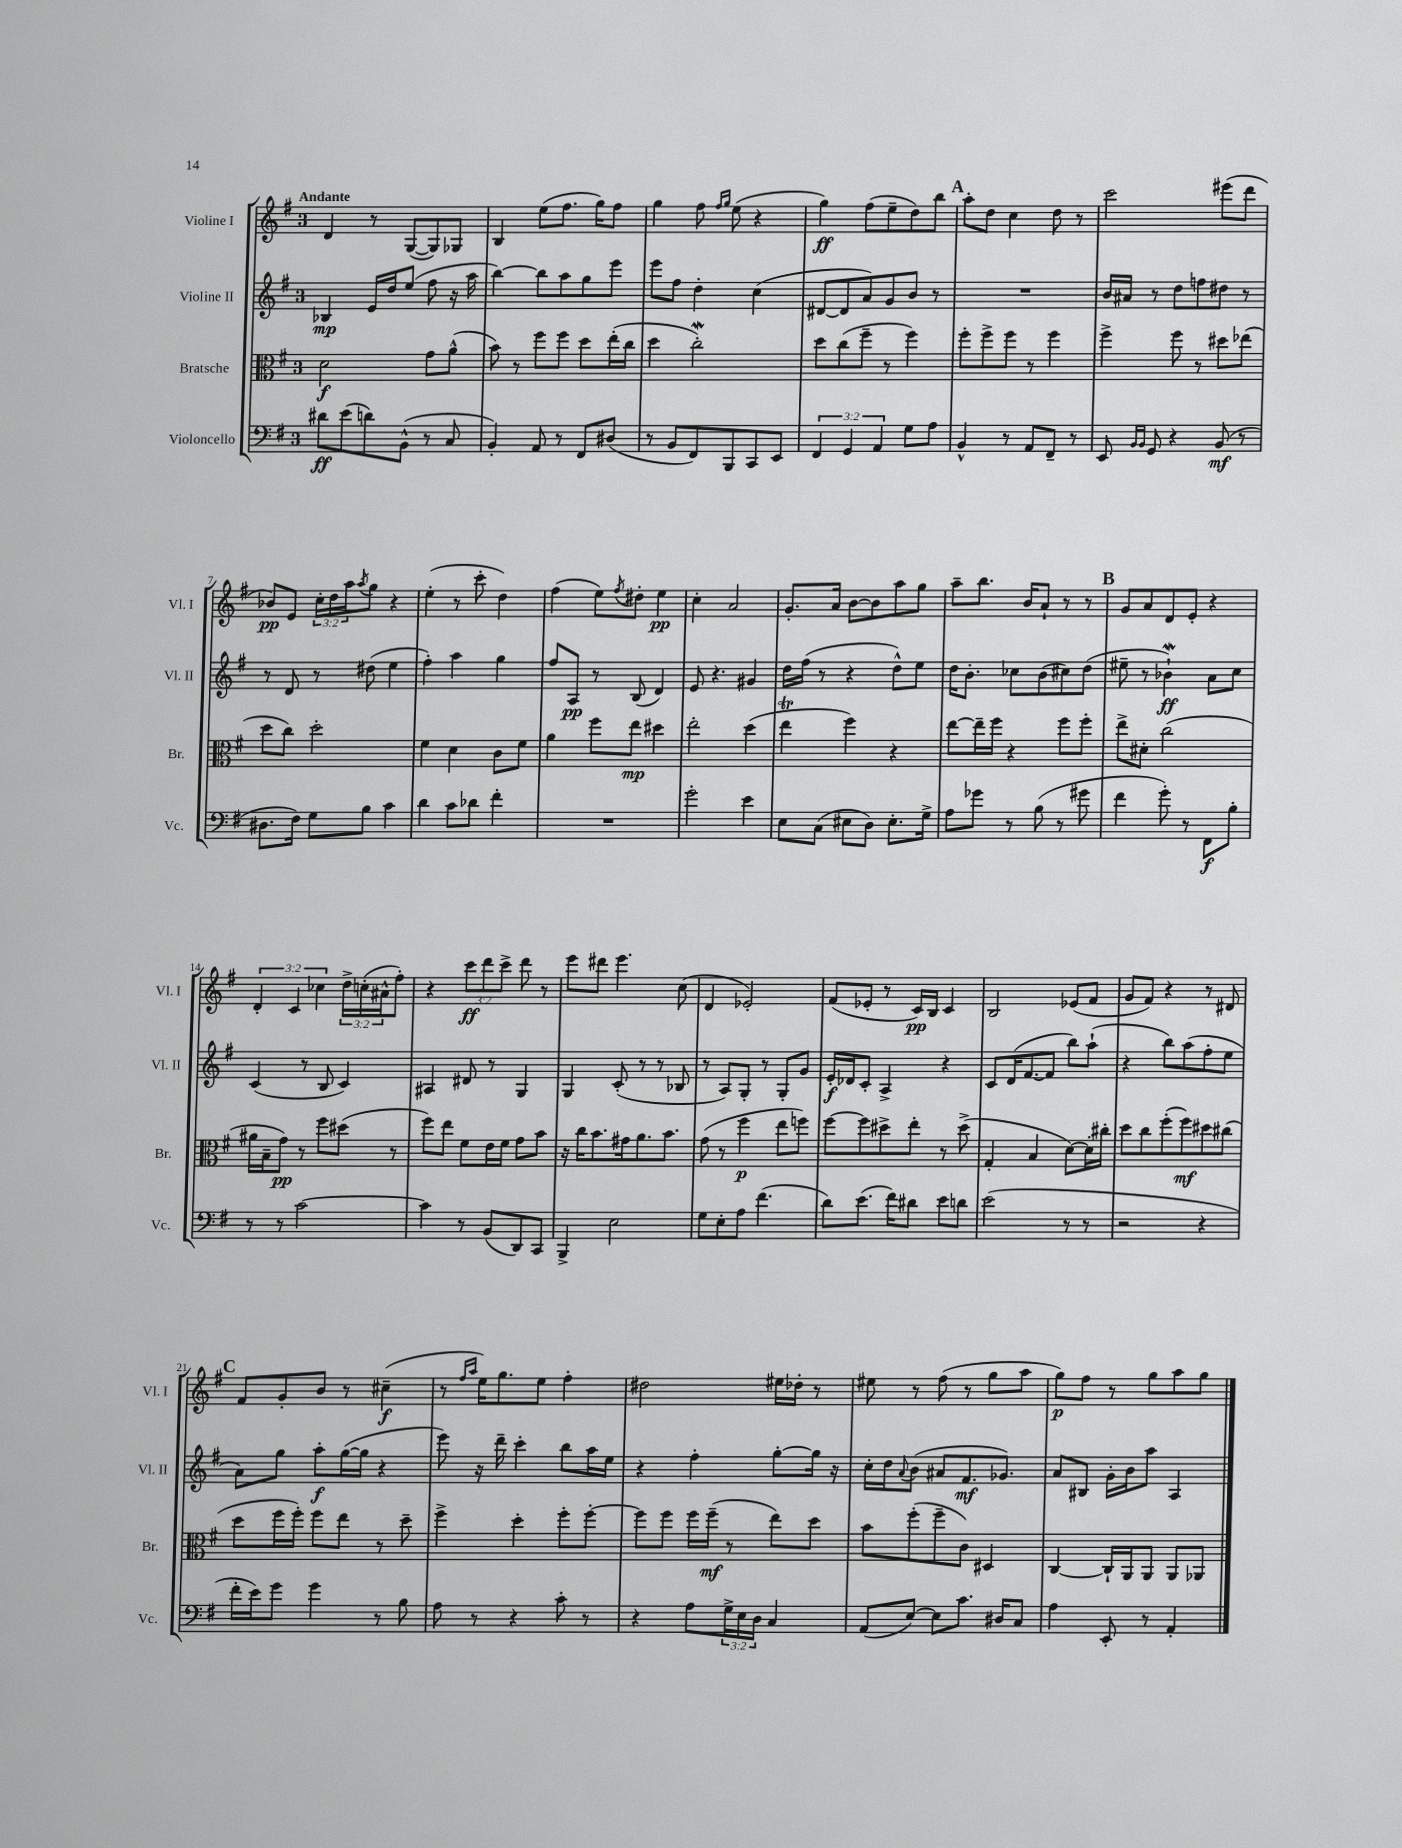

**kern	**dynam	**kern	**dynam	**kern	**dynam	**kern	**dynam
*part4	*part4	*part3	*part3	*part2	*part2	*part1	*part1
*staff4	*staff4	*staff3	*staff3	*staff2	*staff2	*staff1	*staff1
*I"Violoncello	*	*I"Bratsche	*	*I"Violine II	*	*I"Violine I	*
*I'Vc.	*	*I'Br.	*	*I'Vl. II	*	*I'Vl. I	*
*clefF4	*	*clefC3	*	*clefG2	*	*clefG2	*
*k[f#]	*	*k[f#]	*	*k[f#]	*	*k[f#]	*
*M3/4	*	*M3/4	*	*M3/4	*	*M3/4	*
=1	=1	=1	=1	=1	=1	=1	=1
!	!	!	!	!	!	!LO:TX:a:B:t=Andante	!
8d#X\L	ff	2d\	f	4B-X/	mp	4d/	.
(8e\	.	.	.	.	.	.	.
8dn\)	.	.	.	16e/LL	.	8r	.
.	.	.	.	16dd/J	.	.	.
(8BB^^\J	.	.	.	(8ee/J	.	([8G/L	.
8r	.	8g\L	.	8ff#\	.	8G/])	.
8C/	.	(8a^^\J	.	16r	.	8G-X/J	.
.	.	.	.	16aa\	.	.	.
=2	=2	=2	=2	=2	=2	=2	=2
4BB'/)	.	8b\)	.	[4bb\)	.	4B/	.
.	.	8r	.	.	.	.	.
8AA/	.	8ff#\L	.	8bb\L]	.	(8ee\L	.
8r	.	8ff#\J	.	8aa\	.	8.ff#\J	.
8FF#/L	.	8dd\L	.	8gg\	.	.	.
.	.	.	.	.	.	16gg\KL)	.
(8D#X/J	.	(16ee'\L	.	8eee\J	.	8ff#\J	.
.	.	16cc\JJ	.	.	.	.	.
=3	=3	=3	=3	=3	=3	=3	=3
8r	.	4dd\	.	8eee\L	.	4gg\	.
8BB/L	.	.	.	8ff#\J	.	.	.
8FF#/)	.	2ccw'\)	.	4dd'\	.	8ff#\	.
.	.	.	.	.	.	16qqff#/LL	.
.	.	.	.	.	.	16qqgg/JJ	.
8BBB/	.	.	.	.	.	(8ee\	.
8CC/	.	.	.	(4cc\	.	4r	.
8EE/J	.	.	.	.	.	.	.
=4	=4	=4	=4	=4	=4	=4	=4
6FF#/	.	8dd\L	.	[8d#X/L	.	4gg\)	ff
.	.	(8cc\	.	8d#/]	.	.	.
6GG/	.	.	.	.	.	.	.
.	.	8ff#~\J	.	8a/)	.	(8ff#\L	.
6AA/	.	.	.	.	.	.	.
.	.	8r	.	8g/	.	8ee~\	.
8G\L	.	4ff#\)	.	8b/J	.	8dd\)	.
8A\J	.	.	.	8r	.	8bb\J	.
!!LO:REH:place=s1:t=A
=5	=5	=5	=5	=5	=5	=5	=5
4BB^^/	.	8ff#'\L	.	2.r	.	8aa'\L	.
.	.	8ff#^\	.	.	.	8dd\J	.
8r	.	8ff#\J	.	.	.	4cc\	.
8AA/L	.	8r	.	.	.	.	.
8FF#~/J	.	4ff#\	.	.	.	8dd\	.
8r	.	.	.	.	.	8r	.
=6	=6	=6	=6	=6	=6	=6	=6
8EE/	.	4ff#^\	.	16b/LL	.	2ccc\	.
.	.	.	.	16a#X/JJ	.	.	.
16qqBB/LL	.	.	.	.	.	.	.
16qqBB/JJ	.	.	.	.	.	.	.
8GG/	.	.	.	8r	.	.	.
4r	.	8ff#\	.	8dd\L	.	.	.
.	.	8r	.	8ffn\	.	.	.
(8BB/	mf	8dd#X\L	.	8dd#X\J	.	(8eee#X\L	.
8r	.	(8ee-X\J	.	8r	.	8ddd\J	.
!!LO:LB:g=z
=7	=7	=7	=7	=7	=7	=7	=7
8.D#X\L	.	8dd\L	.	8r	.	8b-X/L)	pp
.	.	8cc\J)	.	8d/	.	8e/J	.
16F#\Jk)	.	.	.	.	.	.	.
8G\L	.	2dd'\	.	8r	.	24cc'\LL	.
.	.	.	.	.	.	24dd\	.
.	.	.	.	.	.	24aa\J	.
.	.	.	.	.	.	8qaa/	.
8B\J	.	.	.	(8dd#X\	.	8gg\J	.
4c\	.	.	.	4ee\	.	4r	.
=8	=8	=8	=8	=8	=8	=8	=8
4d\	.	4f#\	.	4ff#'\)	.	(4ee'\	.
8c\L	.	4d\	.	4aa\	.	8r	.
8d-X\J	.	.	.	.	.	8ccc'\	.
4f#'\	.	8c\L	.	4gg\	.	4dd\)	.
.	.	8f#\J	.	.	.	.	.
=9	=9	=9	=9	=9	=9	=9	=9
2.r	.	4a\	.	8ff#/L	.	(4ff#\	.
.	.	.	.	8A/J	pp	.	.
.	.	8ff#\L	.	8r	.	8ee\L)	.
.	.	.	.	.	.	8qff#/	.
.	.	8ee\J	mp	(8B/	.	8dd#X'\J	.
.	.	4dd#X\	.	4d/)	.	4ee\	pp
=10	=10	=10	=10	=10	=10	=10	=10
2g'\	.	2ee'\	.	8e/	.	4cc'\	.
.	.	.	.	4.r	.	.	.
.	.	.	.	.	.	2a/	.
4e\	.	(4dd\	.	4g#X/	.	.	.
=11	=11	=11	=11	=11	=11	=11	=11
8E\L	.	4eeT\	.	16dd\LL	.	8.g'/L	.
.	.	.	.	(16ff#\JJ	.	.	.
(8C\J	.	.	.	8r	.	.	.
.	.	.	.	.	.	16a/Jk	.
8E#X\L	.	4ff#\)	.	4r	.	[8b\L	.
8D\J)	.	.	.	.	.	8b\]	.
8.E#'\L	.	4r	.	8dd^^\L)	.	8aa\	.
.	.	.	.	8ee\J	.	8gg\J	.
16G^\Jk	.	.	.	.	.	.	.
=12	=12	=12	=12	=12	=12	=12	=12
8A\L	.	[8ee\L	.	16dd\KL	.	8aa~\L	.
.	.	.	.	8.b'\J	.	.	.
8g-X\J	.	16ee~\L]	.	.	.	8.bb\J	.
.	.	16ff#\JJ	.	.	.	.	.
8r	.	4r	.	8cc-X\L	.	.	.
.	.	.	.	.	.	16b/KL	.
(8B\	.	.	.	(8b\	.	8a`/J	.
8r	.	8ff#\L	.	8cc#X\)	.	8r	.
8g#X\	.	8ff#'\J	.	(8dd\J	.	8r	.
!!LO:REH:place=s1:t=B
=13	=13	=13	=13	=13	=13	=13	=13
4f#\	.	8ee^\L	.	8ee#X~\	.	8g/L	.
.	.	8d#X'\J	.	8r	.	8a/	.
8g'\)	.	(2cc\	.	4b-Xw`\)	ff	8d/	.
8r	.	.	.	.	.	8e'/J	.
8FF#\L	f	.	.	8a\L	.	4r	.
8B'\J	.	.	.	8cc\J	.	.	.
!!LO:LB:g=z
=14	=14	=14	=14	=14	=14	=14	=14
8r	.	16a#X\LL	.	(4c/	.	6d'/	.
.	.	16B~\J	.	.	.	.	.
8r	.	8g\J)	pp	.	.	.	.
.	.	.	.	.	.	6c/	.
[2c\	.	8r	.	8r	.	.	.
.	.	.	.	.	.	6cc-X\	.
.	.	8ff#\L	.	8B/	.	.	.
.	.	(8dd#X\J	.	4c/)	.	24dd^\LL	.
.	.	.	.	.	.	(24ccn'\	.
.	.	.	.	.	.	24a#X^^\J	.
.	.	8r	.	.	.	8ff#'\J)	.
=15	=15	=15	=15	=15	=15	=15	=15
4c\]	.	8ff#\L)	.	4A#X/	.	4r	.
.	.	8ee\J	.	.	.	.	.
8r	.	8f#\L	.	8d#X/	.	12ccc\L	ff
.	.	.	.	.	.	12ddd\	.
(8BB/L	.	16e\L	.	8r	.	.	.
.	.	.	.	.	.	12ccc^\J	.
.	.	16f#\JJ	.	.	.	.	.
8DD/)	.	8g\L	.	4G/	.	8ddd\	.
8CC/J	.	8b\J	.	.	.	8r	.
=16	=16	=16	=16	=16	=16	=16	=16
4BBB^/	.	16r	.	4G/	.	8eee\L	.
.	.	16cc\KL	.	.	.	.	.
.	.	8.b\	.	.	.	8ddd#X\J	.
2E\	.	.	.	(8c'/	.	4.eee\	.
.	.	16g#X\k	.	.	.	.	.
.	.	8.a\	.	8r	.	.	.
.	.	.	.	8r	.	.	.
.	.	8.b\J	.	.	.	.	.
.	.	.	.	8B-X/	.	(8cc\	.
=17	=17	=17	=17	=17	=17	=17	=17
8G\L	.	(8g\	.	8r	.	4d/	.
8E'\	.	8r	.	8A/L)	.	.	.
8A\J	.	4ff#\	p	8G'/J	.	2e-X'/)	.
(4.f#\	.	.	.	8r	.	.	.
.	.	8ee\L	.	8G'/L	.	.	.
.	.	8ffn\J)	.	8g/J	.	.	.
=18	=18	=18	=18	=18	=18	=18	=18
8d\L)	.	[8ff#\L	.	16e'/LL	f	(8f#/L	.
.	.	.	.	16d-X/J	.	.	.
(8.e\J	.	8ff#\]	.	8c'/J	.	8e-X'/J	.
.	.	8dd#X^\	.	4A^/	.	8r	.
16f#\KL)	.	.	.	.	.	.	.
8d#X\J	.	8ee'\J	.	.	.	16c/LL)	pp
.	.	.	.	.	.	16B/JJ	.
8e\L	.	8r	.	4r	.	4c/	.
8dn\J	.	(8dd#^\	.	.	.	.	.
=19	=19	=19	=19	=19	=19	=19	=19
(2e\	.	4G'/	.	8c/L	.	2B/	.
.	.	.	.	(16d/K	.	.	.
.	.	.	.	[8.f#/	.	.	.
.	.	4B/	.	.	.	.	.
.	.	.	.	8f#/J]	.	.	.
8r	.	[8d\L)	.	8bb\L)	.	(8e-X/L	.
8r	.	16d'\L]	.	(8aa`\J	.	8f#/J	.
.	.	16cc#X'\JJ	.	.	.	.	.
=20	=20	=20	=20	=20	=20	=20	=20
2r	.	8dd\L	.	4r	.	8g/L	.
.	.	8cc\	.	.	.	8f#/J)	.
.	.	(8ff#'\	.	8bb\L)	.	4r	.
.	.	8ff#\)	mf	(8aa\	.	.	.
4r	.	8dd#X\	.	8ff#'\	.	8r	.
.	.	(8cc#X\J	.	8ee\J	.	8d#X/	.
!!LO:LB:g=z
!!LO:REH:place=s1:t=C
=21	=21	=21	=21	=21	=21	=21	=21
16f#'\LL	.	8dd\L	.	8a\L)	.	8f#/L	.
16e\J)	.	.	.	.	.	.	.
8g\J	.	16ff#\L	.	8gg\J	.	8g'/	.
.	.	16ff#'\JJ)	.	.	.	.	.
4g\	.	8ff#\L	.	8aa'\L	f	8b/J	.
.	.	8ee\J	.	([16gg\L	.	8r	.
.	.	.	.	16gg\JJ]	.	.	.
8r	.	8r	.	4r	.	(4cc#X~\	f
8B\	.	8dd~\	.	.	.	.	.
=22	=22	=22	=22	=22	=22	=22	=22
8A\	.	4ff#^\	.	8eee\)	.	8r	.
.	.	.	.	.	.	16qqff#/LL	.
.	.	.	.	.	.	16qqaa/JJ	.
8r	.	.	.	16r	.	16ee\KL)	.
.	.	.	.	16ddd~\	.	8.gg\	.
4r	.	4dd'\	.	4ccc'\	.	.	.
.	.	.	.	.	.	8ee\J	.
8c'\	.	8ff#'\L	.	8bb\L	.	4ff#'\	.
8r	.	[8ff#'\J	.	16aa\L	.	.	.
.	.	.	.	16ee\JJ	.	.	.
=23	=23	=23	=23	=23	=23	=23	=23
4r	.	8ff#\L]	.	4r	.	2dd#X\	.
.	.	8ff#\J	.	.	.	.	.
8A\L	.	16ff#\LL	.	4ff#'\	.	.	.
.	.	(16ff#~\JJ	mf	.	.	.	.
24G^\L	.	8r	.	.	.	.	.
24E\	.	.	.	.	.	.	.
24D\JJ	.	.	.	.	.	.	.
4C/	.	8ee\L)	.	[8gg'\L	.	16ee#X\LL	.
.	.	.	.	.	.	16dd-X'\JJ	.
.	.	8dd\J	.	16gg\Jk]	.	8r	.
.	.	.	.	16r	.	.	.
=24	=24	=24	=24	=24	=24	=24	=24
(8AA/L	.	8b\L	.	16cc'\LL	.	8ee#X\	.
.	.	.	.	16dd\J	.	.	.
.	.	.	.	8qqa/	.	.	.
[8E/J)	.	(8ff#'\	.	(8b\J	.	8r	.
8E\L]	.	8ff#~\	.	8a#X/L	.	(8ff#\	.
8.c\J	.	8c\J)	.	8.f#/	mf	8r	.
.	.	4D#X/	.	.	.	8gg\L	.
16D#X/KL	.	.	.	8.g-X/J)	.	.	.
8C/J	.	.	.	.	.	8aa\J	.
=25	=25	=25	=25	=25	=25	=25	=25
4A\	.	[4C/	.	8a/L	.	8gg\L)	p
.	.	.	.	8B#X/J	.	8ff#\J	.
8EE'/	.	16C`/LL]	.	16g'\LL	.	8r	.
.	.	16AA/J	.	16b\J	.	.	.
8r	.	8AA/J	.	8aa\J	.	8gg\L	.
4AA'/	.	8AA/L	.	4A/	.	8aa\	.
.	.	8AA-X/J	.	.	.	8gg\J	.
==	==	==	==	==	==	==	==
*-	*-	*-	*-	*-	*-	*-	*-
